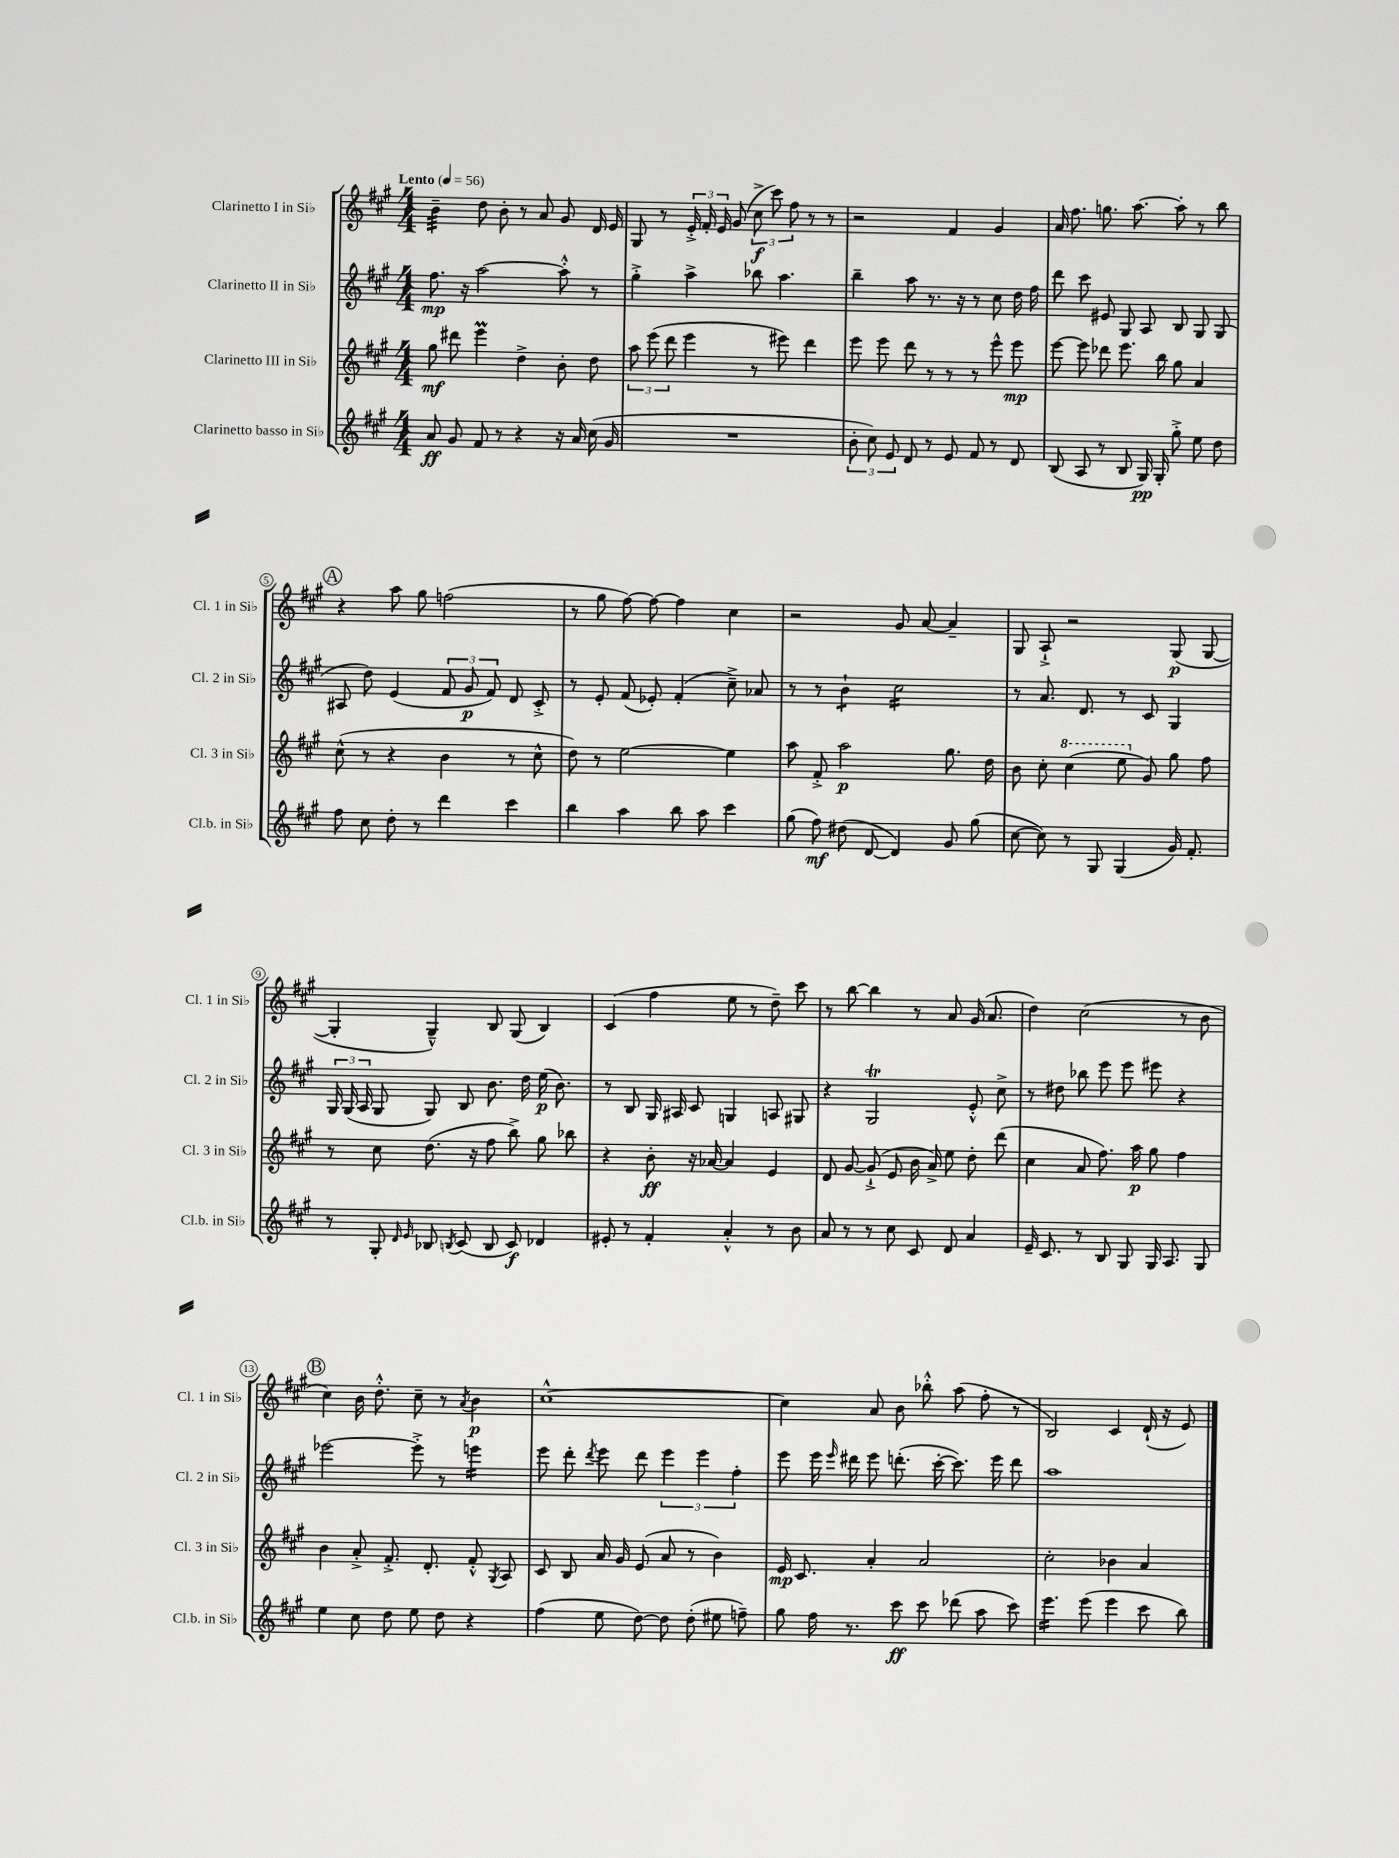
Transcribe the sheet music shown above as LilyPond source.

<<
\new StaffGroup <<
\new Staff = "s0" \with { instrumentName = "Clarinetto I in Sib" shortInstrumentName = "Cl. 1 in Sib" } {
    \clef treble \key a \major \numericTimeSignature \time 4/4 \tempo "Lento" 4 = 56
    \autoBeamOff b'4:32-- d''8 b'8-. r8 a'8 gis'8 d'16 e'16 |
    gis8 r8 \tuplet 3/2 { e'16-.-> fis'16-. e'16 } gis'8( \tuplet 3/2 { cis''8->\f cis'''8) fis''8 } r8 r8 |
    r2 fis'4 gis'4 |
    a'16 fis''8. g''8. a''8.~ a''8-. r8 b''8 |
    \mark \markup { \circle "A" } r4 a''8 gis''8 f''2( |
    r8 gis''8 fis''8~) fis''8~ fis''4 cis''4 |
    r2 gis'8 a'8~ a'4-- |
    gis8 a8-!-> r2 gis8\p( gis8~ |
    gis4-. gis4---^) b8 gis8( b4) |
    cis'4( fis''4 e''8 r8 d''8--) cis'''8 |
    r8 b''8~ b''4 r8 a'8 gis'16( a'8. |
    d''4) cis''2( r8 b'8 |
    \mark \markup { \circle "B" } cis''4) b'16 d''8.-.-^ cis''8-- r8 \acciaccatura { a'8 } b'4\p |
    cis''1~-^ |
    cis''4 a'8 b'8 bes''8-.-^ a''8( fis''8-. r8 |
    b2) cis'4 d'16-!( r16 e'8) \bar "|." |
}
\new Staff = "s1" \with { instrumentName = "Clarinetto II in Sib" shortInstrumentName = "Cl. 2 in Sib" } {
    \clef treble \key a \major \numericTimeSignature \time 4/4
    \autoBeamOff fis''8.\mp r16 a''2~ a''8-.-^ r8 |
    gis''4-.-> a''4-> bes''8 a''4. |
    b''4-- a''8 r8. r16 r8 cis''8 d''16 fis''16 |
    d'''8 cis'''8 eis'8 gis8 a8 b8 gis8 gis8( |
    \mark \markup { \circle "A" } ais8 d''8) e'4( \tuplet 3/2 { fis'8 gis'8\p fis'8) } d'8 cis'8-.-> |
    r8 e'8-. fis'8( ees'8-.) fis'4-.( cis''8--->) aes'8 |
    r8 r8 b'4:8-! cis''2:16 |
    r8 a'8. d'8. r8 cis'8 gis4 |
    \tuplet 3/2 { gis16 gis16( a16 } gis8 gis8) b8 b'8. d''16 e''16\p( b'8.) |
    r8 b8 gis16 ais16 cis'8 g4 a8 gis8 |
    r4 gis2\trill e'8-.-^ cis''8-> |
    r8 dis''8 bes''8 e'''8 e'''8 eis'''8 r4 |
    \mark \markup { \circle "B" } ees'''2~ ees'''8-.-> r8 e'''4:16 |
    e'''8 d'''8-. \acciaccatura { d'''8 } e'''8 d'''8 \tuplet 3/2 { e'''4 e'''4 fis''4-. } |
    e'''8 e'''16 \grace { e'''16 } dis'''16 e'''8 d'''8.-.( cis'''16~-. cis'''8.) e'''16 d'''8 |
    a''1 \bar "|." |
}
\new Staff = "s2" \with { instrumentName = "Clarinetto III in Sib" shortInstrumentName = "Cl. 3 in Sib" } {
    \clef treble \key a \major \numericTimeSignature \time 4/4
    \autoBeamOff gis''8\mf dis'''8 e'''4\prall d''4-> b'8-. d''8 |
    \tuplet 3/2 { a''8 e'''8( d'''8 } e'''4 r8 eis'''8) d'''4 |
    e'''8 e'''8 d'''8 r8 r8 r8 e'''8-^ e'''8\mp |
    e'''8~ e'''8 des'''8 e'''8. b''16 gis''8 a'4 |
    \mark \markup { \circle "A" } cis''8-^( r8 r4 b'4 r8 cis''8-^ |
    d''8) r8 e''2~ e''4 |
    a''8 fis'8-.-> a''2\p gis''8. d''16 |
    b'8 cis''8-. \ottava #1 cis'''4( e'''8 \ottava #0 gis'8) gis''8 fis''8 |
    r8 cis''8 d''8.( r16 fis''8 b''8->) gis''8 bes''8 |
    r4 b'8-.\ff r16 aes'16~ aes'4 e'4 |
    d'8 gis'8~ gis'8-!->( e'8 b'16 a'16->) e''8 d''8-. d'''8( |
    cis''4 a'8 fis''8.) a''16\p gis''8 fis''4 |
    \mark \markup { \circle "B" } b'4 a'8-.-> fis'8.-.-> d'8.-. fis'8-.-^ \acciaccatura { gis8 } a8 |
    cis'8 b8 a'16 gis'16 e'8( a'8 r8 b'4) |
    e'16\mp cis'8. a'4-. a'2 |
    cis''2-. bes'4 a'4 \bar "|." |
}
\new Staff = "s3" \with { instrumentName = "Clarinetto basso in Sib" shortInstrumentName = "Cl.b. in Sib" } {
    \clef treble \key a \major \numericTimeSignature \time 4/4
    \autoBeamOff a'8\ff gis'8 fis'8 r8 r4 r16 a'16 cis''16( gis'16 |
    R1 |
    \tuplet 3/2 { b'8-. cis''8) e'8 } d'8 r8 e'8 fis'8 r8 d'8 |
    b8( a8 r8 b8 gis16\pp) gis16-. gis''8-.-> e''8 d''8 |
    \mark \markup { \circle "A" } fis''8 cis''8 d''8-. r8 d'''4 cis'''4 |
    b''4 a''4 b''8 a''8 cis'''4 |
    gis''8( fis''8\mf) dis''8( d'8~ d'4) gis'8 gis''8( |
    cis''8~ cis''8) r8 gis8 gis4( gis'16) fis'8.-. |
    r8 gis8-. \grace { d'16 e'16 } bes8 \acciaccatura { b8 } cis'8( b8 cis'8\f) des'4 |
    eis'8-. r8 fis'4-. a'4-.-^ r8 b'8 |
    a'8 r8 r8 cis''8 cis'8 d'8 a'4 |
    e'16-- cis'8. r8 b8 gis8 gis16 a8. gis8 |
    \mark \markup { \circle "B" } e''4 cis''8 d''8 e''8 d''8 r4 |
    fis''4( e''8 d''8~) d''8 d''8-.( eis''8 f''8--) |
    gis''8 fis''16 r8. cis'''8\ff cis'''8 des'''8( a''8 cis'''8) |
    e'''4.:16 e'''8( e'''4 cis'''8 b''8) \bar "|." |
}
>>
>>
\layout { \context { \Score \override BarNumber.stencil = #(make-stencil-circler 0.1 0.3 ly:text-interface::print) } }
